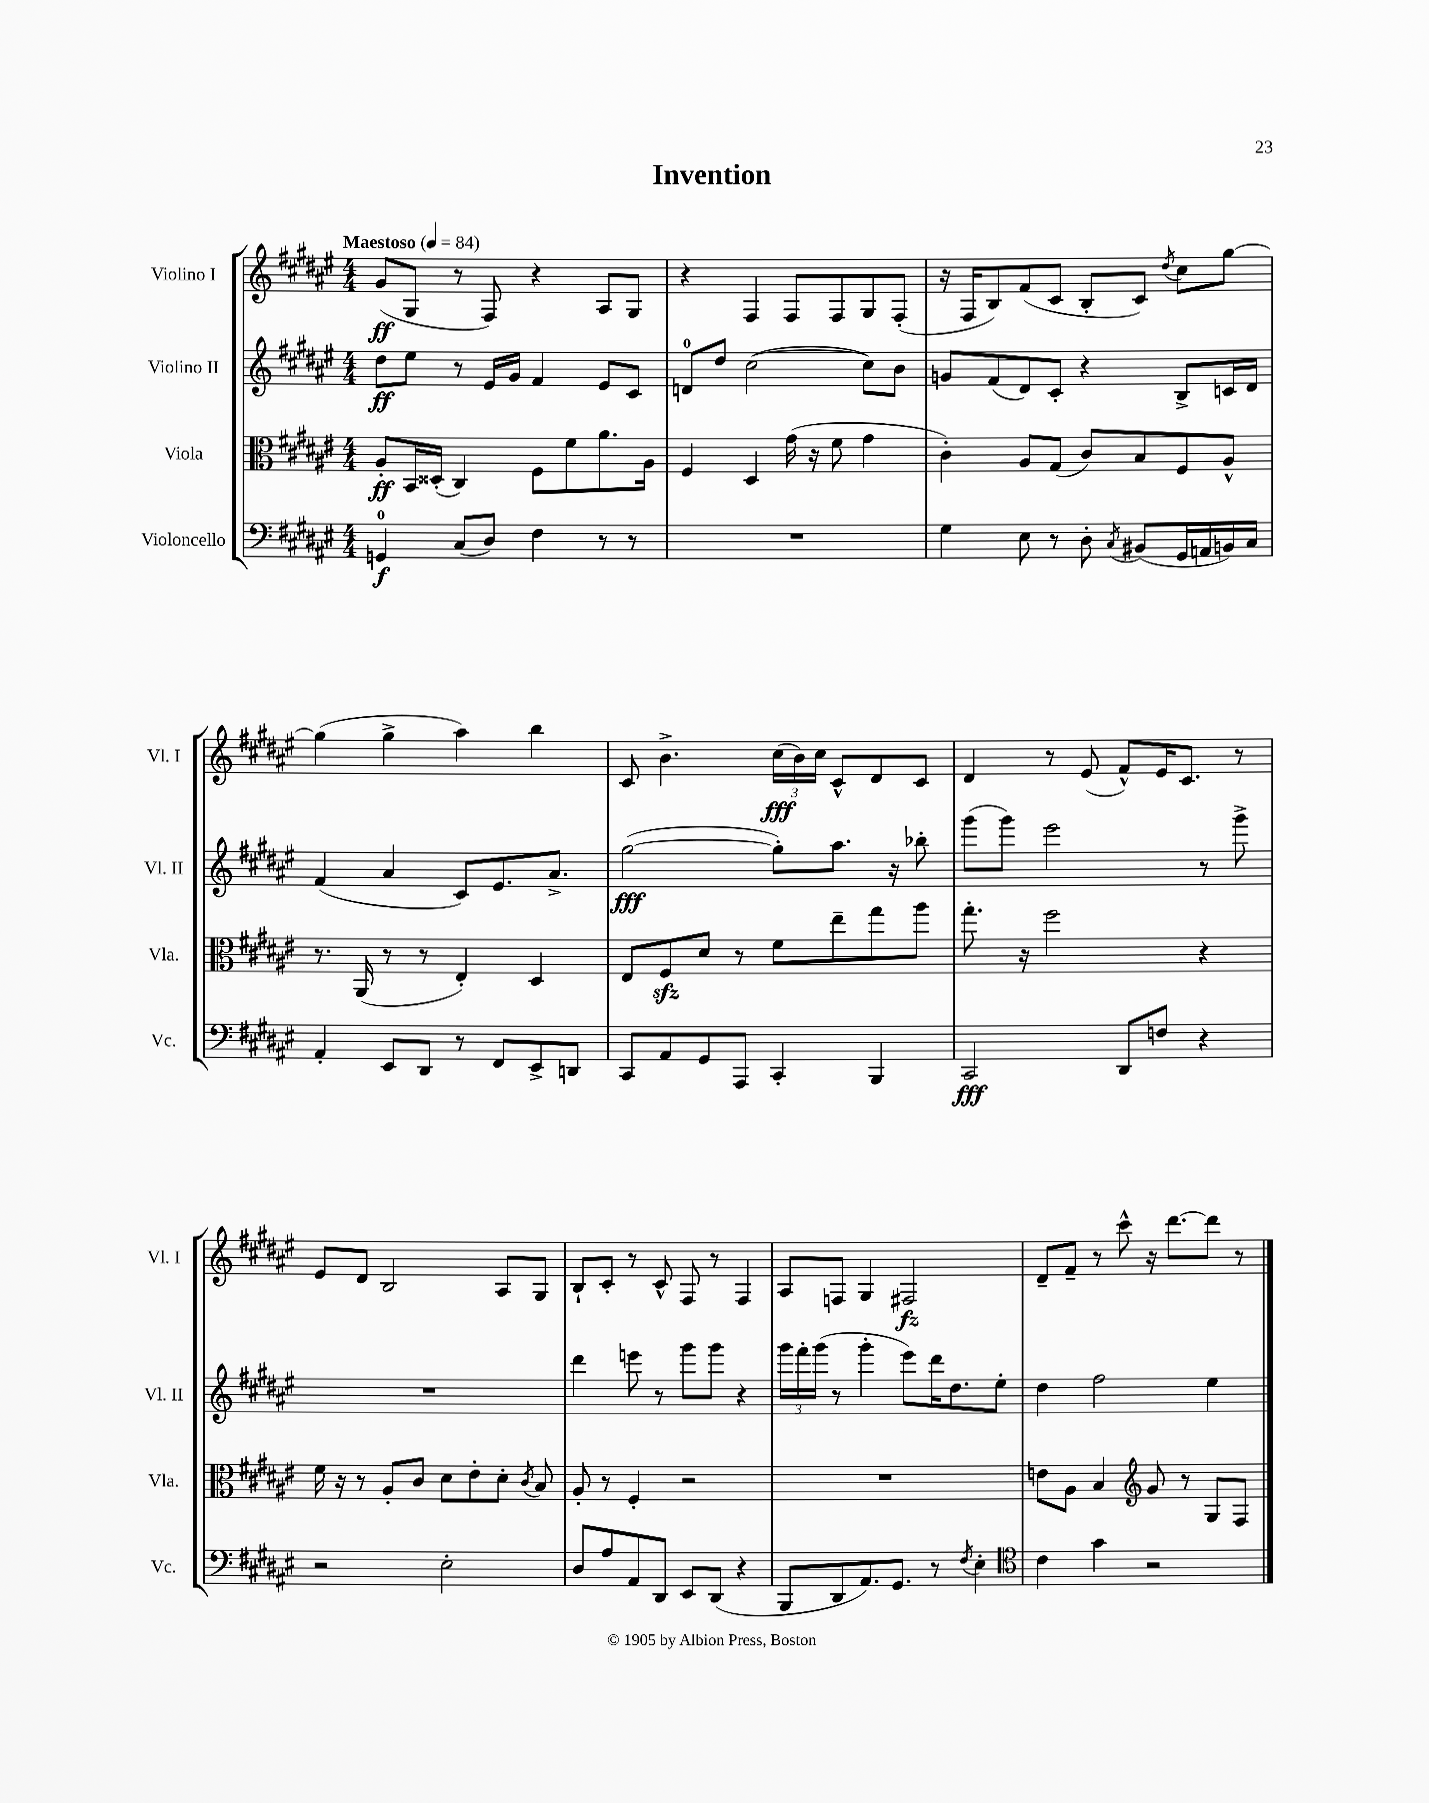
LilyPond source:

\header { title = "Invention" }
<<
\new StaffGroup <<
\new Staff = "s0" \with { instrumentName = "Violino I" shortInstrumentName = "Vl. I" } {
    \clef treble \key fis \major \numericTimeSignature \time 4/4 \tempo "Maestoso" 4 = 84
    \autoBeamOff gis'8[\ff( gis8] r8 fis8) r4 ais8[ gis8] |
    r4 fis4 fis8[ fis8 gis8 fis8]-.( |
    r16 fis16[ b8) fis'8( cis'8] b8[-. cis'8]) \acciaccatura { dis''8 } cis''8[ gis''8]~ |
    gis''4( gis''4-> ais''4) b''4 |
    cis'8 b'4.-> \tuplet 3/2 { cis''16[\fff( b'16) cis''16] } cis'8[-^ dis'8 cis'8] |
    dis'4 r8 eis'8( fis'8[-^) eis'16 cis'8.] r8 |
    eis'8[ dis'8] b2 ais8[ gis8] |
    b8[-! cis'8]-. r8 cis'8-^ fis8 r8 fis4 |
    ais8[ f8] gis4 fis2\fz |
    dis'8[-- fis'8]-- r8 cis'''8-^ r16 dis'''8.[~ dis'''8] r8 \bar "|." |
}
\new Staff = "s1" \with { instrumentName = "Violino II" shortInstrumentName = "Vl. II" } {
    \clef treble \key fis \major \numericTimeSignature \time 4/4
    \autoBeamOff dis''8[\ff eis''8] r8 eis'16[ gis'16] fis'4 eis'8[ cis'8] |
    d'8[-0 dis''8] cis''2~( cis''8[) b'8] |
    g'8[ fis'8( dis'8) cis'8]-. r4 b8[-> c'16 dis'16] |
    fis'4( ais'4 cis'8[) eis'8. ais'8.]-> |
    gis''2~\fff( gis''8[-.) ais''8.] r16 bes''8-. |
    gis'''8[( gis'''8]) eis'''2 r8 gis'''8-> |
    R1 |
    dis'''4 e'''8 r8 gis'''8[ gis'''8] r4 |
    \tuplet 3/2 { gis'''16[ fis'''16-. gis'''16]( } r8 gis'''4-. eis'''8[) dis'''16 dis''8. eis''8]-. |
    dis''4 fis''2 eis''4 \bar "|." |
}
\new Staff = "s2" \with { instrumentName = "Viola" shortInstrumentName = "Vla." } {
    \clef alto \key fis \major \numericTimeSignature \time 4/4
    \autoBeamOff ais8[-.\ff b,16 disis16]-.( cis4) fis8[ fis'8 ais'8. ais16] |
    fis4 dis4 gis'16( r16 fis'8 gis'4 |
    cis'4-.) ais8[ gis8]( cis'8[) b8 fis8 ais8]-^ |
    r8. ais,16( r8 r8 eis4-.) dis4 |
    eis8[ fis8\sfz dis'8] r8 fis'8[ eis''8-- gis''8 ais''8] |
    gis''8.-. r16 fis''2 r4 |
    fis'16 r16 r8 ais8[-. cis'8] dis'8[ eis'8-. dis'8]-. \acciaccatura { cis'8 } b8 |
    ais8-. r8 fis4-. r2 |
    R1 |
    e'8[ ais8] b4 \clef treble gis'8 r8 gis8[ fis8] \bar "|." |
}
\new Staff = "s3" \with { instrumentName = "Violoncello" shortInstrumentName = "Vc." } {
    \clef bass \key fis \major \numericTimeSignature \time 4/4
    \autoBeamOff g,4-0\f cis8[( dis8]) fis4 r8 r8 |
    R1 |
    gis4 eis8 r8 dis8-. \acciaccatura { cis8 } bis,8[( gis,16 a,16 b,16) cis16] |
    ais,4-. eis,8[ dis,8] r8 fis,8[ eis,8-> d,8] |
    cis,8[ ais,8 gis,8 ais,,8] cis,4-. b,,4 |
    cis,2\fff dis,8[ f8] r4 |
    r2 eis2-. |
    dis8[ ais8 ais,8 dis,8] eis,8[ dis,8]( r4 |
    b,,8[ dis,8 ais,8.) gis,8.] r8 \acciaccatura { fis8 } eis4-. |
    \clef tenor cis'4 gis'4 r2 \bar "|." |
}
>>
>>
\layout { \context { \Score \remove "Bar_number_engraver" } }
